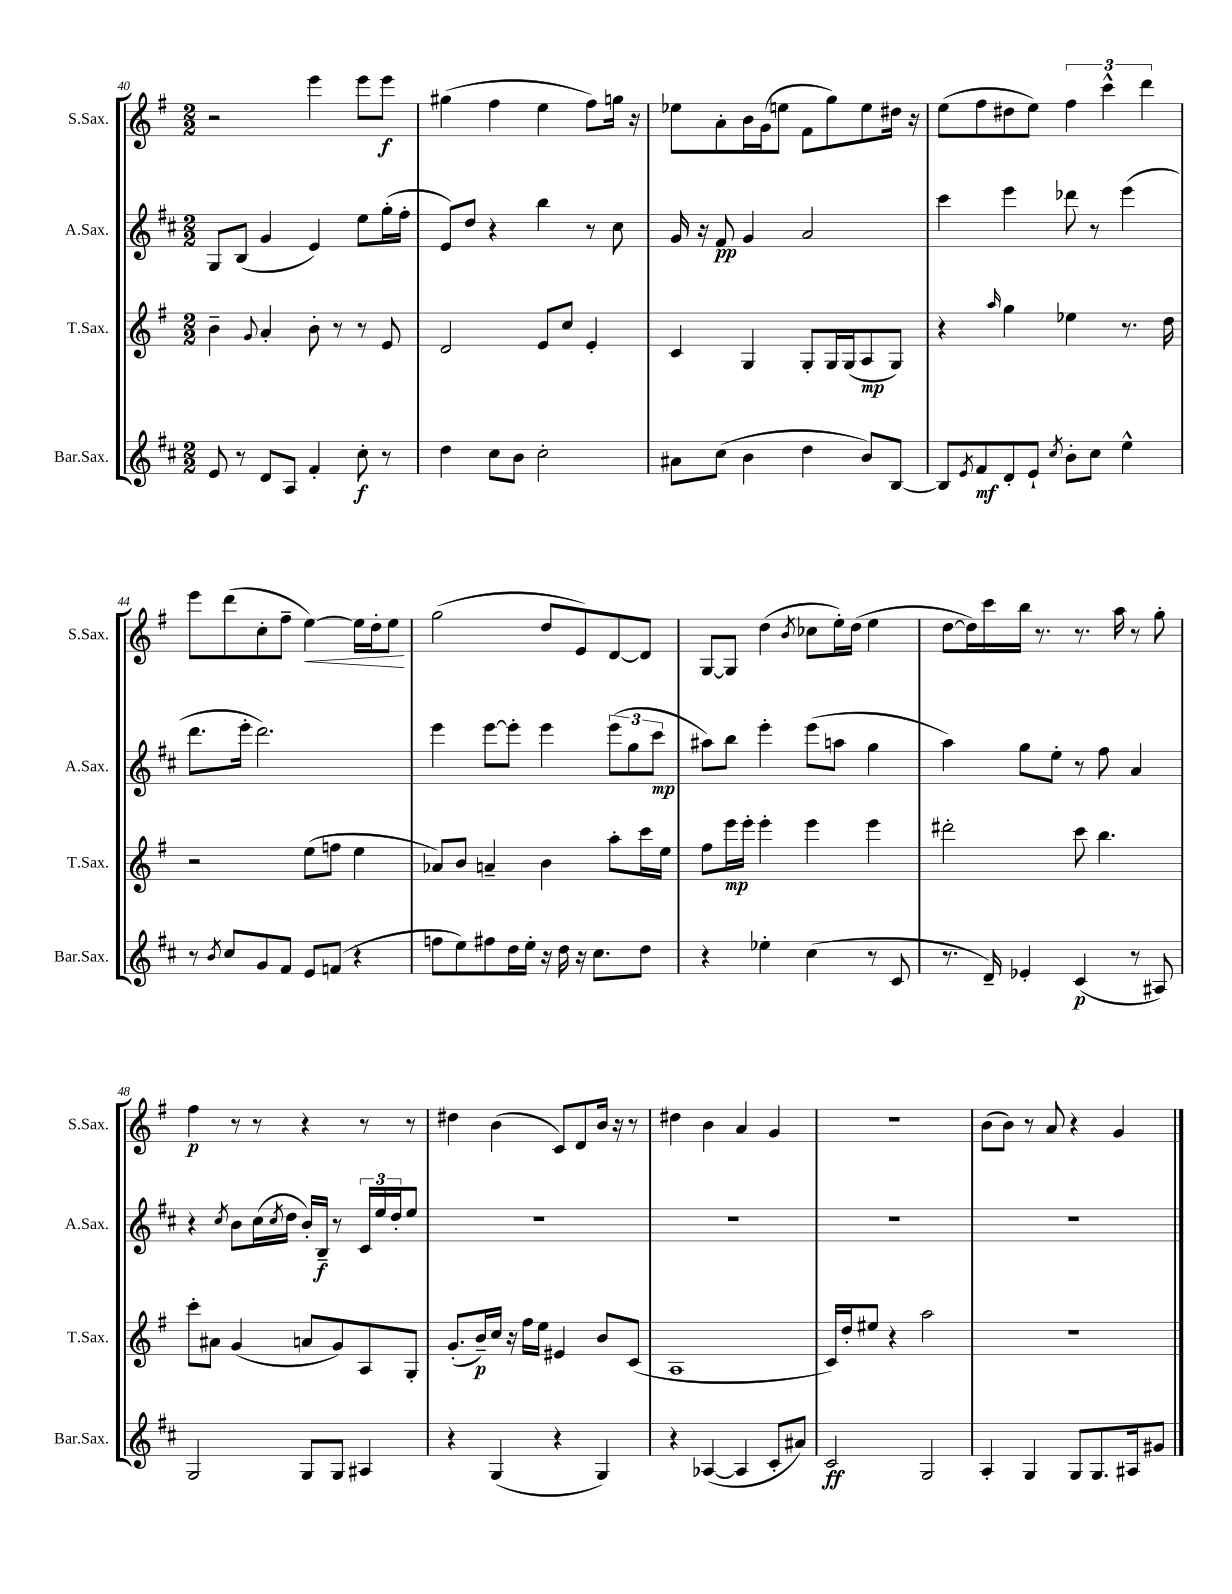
<<
\new StaffGroup <<
\new Staff = "s0" \with { instrumentName = "S.Sax." shortInstrumentName = "S.Sax." } {
    \clef treble \key g \major \numericTimeSignature \time 2/2
    r2 e'''4 e'''8 e'''8\f |
    gis''4( fis''4 e''4 fis''8) g''16 r16 |
    ees''8 a'8-. b'16 g'16( e''8 fis'8 g''8) e''8 dis''16 r16 |
    e''8( fis''8 dis''8 e''8) \tuplet 3/2 { fis''4 c'''4-^ d'''4 } |
    e'''8 d'''8( c''8-. fis''8-- e''4~\<) e''16 d''16-. e''8\! |
    g''2( d''8 e'8) d'8~ d'8 |
    g8~ g8 d''4( \acciaccatura { b'8 } ces''8 e''16-.) d''16( e''4 |
    d''8~ d''16) c'''16 b''16 r8. r8. a''16 r8 g''8-. |
    fis''4\p r8 r8 r4 r8 r8 |
    dis''4 b'4( c'8) d'8 b'16 r16 r8 |
    dis''4 b'4 a'4 g'4 |
    r1 |
    b'8( b'8) r8 a'8 r4 g'4 \bar "|." |
}
\new Staff = "s1" \with { instrumentName = "A.Sax." shortInstrumentName = "A.Sax." } {
    \clef treble \key d \major \numericTimeSignature \time 2/2
    g8 b8( g'4 e'4) e''8 g''16-.( fis''16-. |
    e'8) d''8 r4 b''4 r8 cis''8 |
    g'16 r16 fis'8\pp g'4 a'2 |
    cis'''4 e'''4 des'''8 r8 e'''4( |
    d'''8. e'''16-. d'''2.) |
    e'''4 e'''8~ e'''8-. e'''4 \tuplet 3/2 { e'''8( g''8 cis'''8\mp } |
    ais''8) b''8 e'''4-. e'''8( a''8 g''4 |
    a''4) g''8 e''8-. r8 fis''8 a'4 |
    r4 \acciaccatura { cis''8 } b'8 cis''16( \acciaccatura { cis''8 } d''16 b'16-.) b16--\f r8 \tuplet 3/2 { cis'16 e''16 d''16-. } e''8 |
    R1 |
    R1 |
    R1 |
    R1 \bar "|." |
}
\new Staff = "s2" \with { instrumentName = "T.Sax." shortInstrumentName = "T.Sax." } {
    \clef treble \key g \major \numericTimeSignature \time 2/2
    b'4-- \appoggiatura { g'8 } a'4-. b'8-. r8 r8 e'8 |
    d'2 e'8 c''8 e'4-. |
    c'4 g4 g8-. g16 g16( a8\mp g8) |
    r4 \grace { a''16 } g''4 ees''4 r8. d''16 |
    r2 e''8( f''8 e''4 |
    aes'8) b'8 a'4-- b'4 a''8-. c'''16 e''16 |
    fis''8 e'''16\mp e'''16-. e'''4-. e'''4 e'''4 |
    dis'''2-. c'''8 b''4. |
    c'''8-. ais'8 g'4( a'8 g'8) a8 g8-. |
    g'8.-.( b'16--\p) c''16 r16 fis''16 e''16 eis'4 b'8 c'8( |
    a1 |
    c'16) d''16-. eis''8 r4 a''2 |
    R1 \bar "|." |
}
\new Staff = "s3" \with { instrumentName = "Bar.Sax." shortInstrumentName = "Bar.Sax." } {
    \clef treble \key d \major \numericTimeSignature \time 2/2
    e'8 r8 d'8 a8 fis'4-. cis''8-.\f r8 |
    d''4 cis''8 b'8 cis''2-. |
    ais'8 cis''8( b'4 d''4 b'8) b8~ |
    b8 \acciaccatura { e'8 } fis'8\mf d'8-. e'8-! \acciaccatura { cis''8 } b'8-. cis''8 e''4-^ |
    r8 \acciaccatura { b'8 } cis''8 g'8 fis'8 e'8 f'8( r4 |
    f''8 e''8) fis''8 d''16 e''16-. r16 d''16 r16 cis''8. d''8 |
    r4 ees''4-. cis''4( r8 cis'8 |
    r8. d'16--) ees'4-. cis'4\p( r8 ais8) |
    g2 g8 g8 ais4 |
    r4 g4( r4 g4) |
    r4 aes4~( aes4 cis'8-. ais'8) |
    cis'2\ff g2 |
    a4-. g4 g8 g8. ais16 gis'8 \bar "|." |
}
>>
>>
\layout { \context { \Score currentBarNumber = #40 } }
